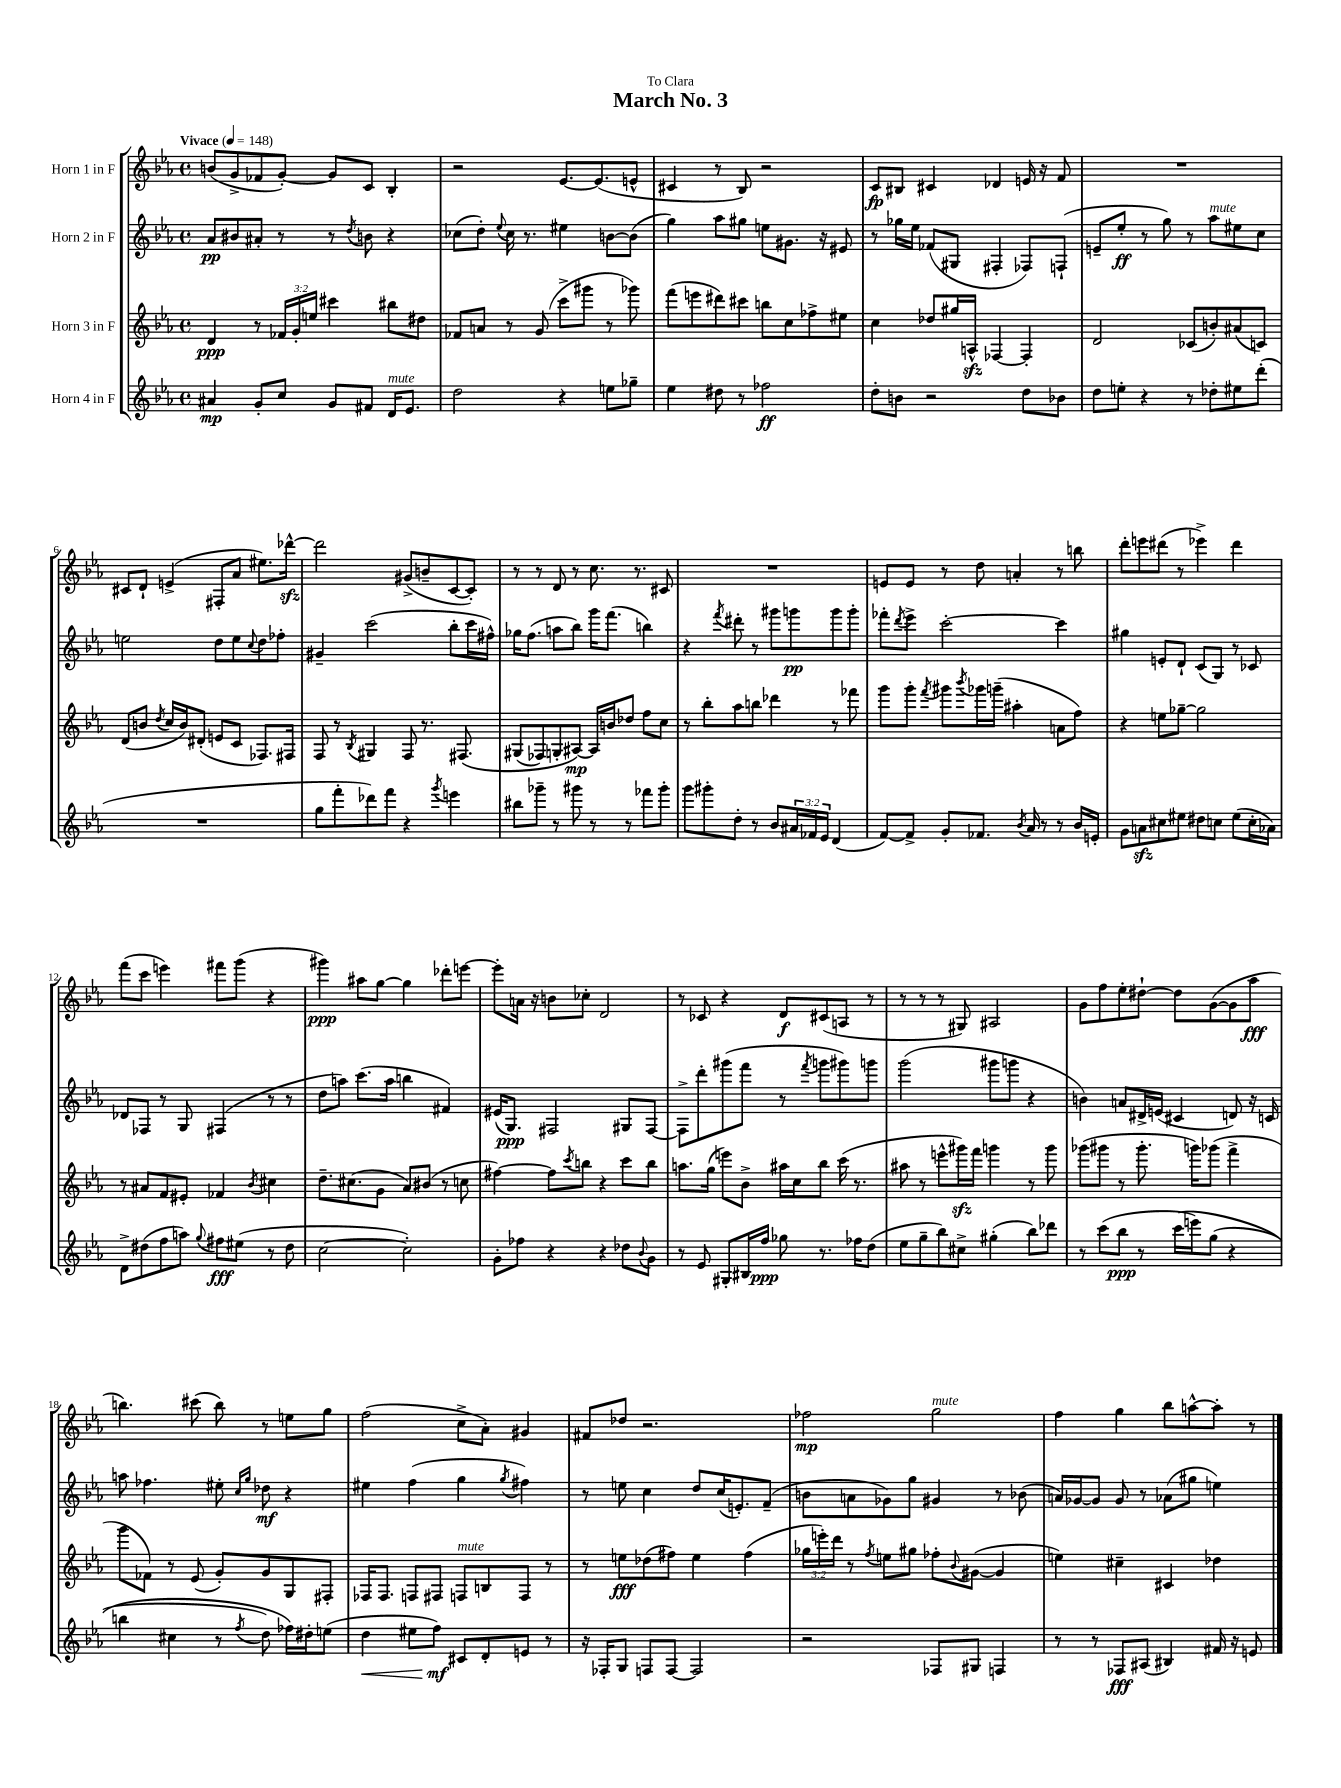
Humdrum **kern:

**kern	**dynam	**kern	**dynam	**kern	**dynam	**kern	**dynam
*part4	*part4	*part3	*part3	*part2	*part2	*part1	*part1
*staff4	*staff4	*staff3	*staff3	*staff2	*staff2	*staff1	*staff1
*I"Horn 4 in F	*	*I"Horn 3 in F	*	*I"Horn 2 in F	*	*I"Horn 1 in F	*
*clefG2	*	*clefG2	*	*clefG2	*	*clefG2	*
*k[b-e-a-]	*	*k[b-e-a-]	*	*k[b-e-a-]	*	*k[b-e-a-]	*
*M4/4	*	*M4/4	*	*M4/4	*	*M4/4	*
*met(c)	*	*met(c)	*	*met(c)	*	*met(c)	*
*MM148	*	*MM148	*	*MM148	*	*MM148	*
=1	=1	=1	=1	=1	=1	=1	=1
!	!	!	!	!	!	!LO:TX:a:B:t=Vivace	!
4a#X/	mp	4d/	ppp	8a-/L	pp	(8bn/L	.
.	.	.	.	8b#X/	.	8g^/	.
8g'/L	.	8r	.	8a#X'/J	.	8f-X/	.
8cc/J	.	24f-X/LL	.	8r	.	[8g'/J)	.
.	.	24g'/	.	.	.	.	.
.	.	24een/JJ	.	.	.	.	.
8g/L	.	4ccc#X\	.	8r	.	8g/L]	.
.	.	.	.	8qdd/	.	.	.
8f#X/J	.	.	.	8bn\	.	8c/J	.
!LO:TX:a:i:t=mute	!	!	!	!	!	!	!
16d/KL	.	8bb#X\L	.	4r	.	4B-'/	.
8.e-/J	.	.	.	.	.	.	.
.	.	8dd#X\J	.	.	.	.	.
=2	=2	=2	=2	=2	=2	=2	=2
2dd\	.	8f-X/L	.	(8cc-X\L	.	2r	.
.	.	8an/J	.	8dd'\J)	.	.	.
.	.	.	.	8qqee-/	.	.	.
.	.	8r	.	16cc-\	.	.	.
.	.	.	.	8.r	.	.	.
.	.	(8g/	.	.	.	.	.
4r	.	8ccc^\L	.	4ee#X\	.	[8.e-/L	.
.	.	8ggg#X\J	.	.	.	.	.
.	.	.	.	.	.	(8.e-/]	.
8een\L	.	8r	.	[8bn\L	.	.	.
8gg-X~\J	.	8ggg-X\)	.	(8b\J]	.	8en^^/J	.
=3	=3	=3	=3	=3	=3	=3	=3
4ee-\	.	(8fff\L	.	4gg\)	.	4c#X/	.
.	.	8eeen\	.	.	.	.	.
8dd#X\	.	8ddd#X\)	.	8aa-\L	.	8r	.
8r	.	8ccc#X\J	.	8gg#X\J	.	8B-/)	.
2ff-X\	ff	8bbn\L	.	8een\L	.	2r	.
.	.	8cc\	.	8.g#X\J	.	.	.
.	.	8ff-X^\	.	.	.	.	.
.	.	.	.	16r	.	.	.
.	.	8ee#X\J	.	8e#X/	.	.	.
=4	=4	=4	=4	=4	=4	=4	=4
8dd'\L	.	4cc\	.	8r	.	8c/L	fp
8bn\J	.	.	.	16gg-X\LL	.	8B#X/J	.
.	.	.	.	16ee-\JJ	.	.	.
2r	.	8dd-X/L	.	(8f-X/L	.	4c#X/	.
.	.	16gg#X/L	.	8G#X/J	.	.	.
.	.	16Anzz^^/JJ	.	.	.	.	.
.	.	[4F-X/	.	4F#X'/	.	4d-X/	.
8dd\L	.	4F-'/]	.	8F-X/L)	.	16en/	.
.	.	.	.	.	.	16r	.
8b-X\J	.	.	.	(8Fn`/J	.	8f/	.
=5	=5	=5	=5	=5	=5	=5	=5
8dd\L	.	2d/	.	8en~/L	.	1r	.
8een'\J	.	.	.	8ee-'/J	ff	.	.
4r	.	.	.	8r	.	.	.
.	.	.	.	8gg\)	.	.	.
8r	.	(8c-X/L	.	8r	.	.	.
!	!	!	!	!LO:TX:a:i:t=mute	!	!	!
8dd-X'\L	.	8bn'/)	.	8aa-\L	.	.	.
8ee#X\	.	(8a#X/	.	8ee#X\	.	.	.
(8ddd'\J	.	8cn/J)	.	8cc\J	.	.	.
!!LO:LB:g=z
=6	=6	=6	=6	=6	=6	=6	=6
1r	.	(8d/L	.	2een\	.	8c#X/L	.
.	.	8bn/J	.	.	.	8d`/J	.
.	.	8qdd/	.	.	.	.	.
.	.	16cc/LL	.	.	.	(4en^/	.
.	.	16b/J)	.	.	.	.	.
.	.	(8d#X'/J	.	.	.	.	.
.	.	8en/L	.	8dd\L	.	8F#X'/L	.
.	.	8c/J	.	8ee\	.	8a-/J	.
.	.	.	.	8qqcc/	.	.	.
.	.	8.F-X/L)	.	8dd\	.	8.ee#X\L)	.
.	.	.	.	8ff-X'\J	.	.	.
.	.	16F#X/Jk	.	.	.	[16ddd-Xzz^^\Jk	.
=7	=7	=7	=7	=7	=7	=7	=7
8gg\L	.	8F/	.	4g#X~/	.	2ddd-\]	.
8fff'\	.	8r	.	.	.	.	.
.	.	8qB-/	.	.	.	.	.
8ddd-X\)	.	4G#X/	.	(2ccc\	.	.	.
8fff\J	.	.	.	.	.	.	.
4r	.	8F/	.	.	.	(8g#X^/L	.
.	.	8.r	.	.	.	8bn~/	.
8qggg/	.	.	.	.	.	.	.
4eeen\	.	.	.	8bb-'\L	.	[8c/	.
.	.	(8.F#X/	.	.	.	.	.
.	.	.	.	16ccc\L	.	8c'/J])	.
.	.	.	.	16ff#X^^\JJ)	.	.	.
=8	=8	=8	=8	=8	=8	=8	=8
8bb#X\L	.	(8G#X/L	.	16gg-X\KL	.	8r	.
.	.	.	.	(8.ff\J	.	.	.
8ggg-X~\J	.	8F-X/)	.	.	.	8r	.
8r	.	8Gn'/	.	8aan\L	.	8d/	.
8ggg#X\	.	[8A#X/J)	mp	8bb-\J)	.	8r	.
8r	.	16A#/LL]	.	16ggg\KL	.	8.cc\	.
.	.	16bn/J	.	(8.fff\J	.	.	.
8r	.	8dd-X/J	.	.	.	.	.
.	.	.	.	.	.	8.r	.
8fff-X\L	.	8ff\L	.	4bbn\)	.	.	.
8ggg#'\J	.	8cc\J	.	.	.	8c#X/	.
=9	=9	=9	=9	=9	=9	=9	=9
8ggg\L	.	8r	.	4r	.	1r	.
8ggg#X'\	.	8bb-'\L	.	.	.	.	.
.	.	.	.	8qfff/	.	.	.
8dd'\J	.	8aa-\	.	8ddd#X'\	.	.	.
8r	.	8bbn\J	.	8r	.	.	.
8b-/L	.	4ddd-X\	.	8ggg#X\L	.	.	.
24a#X/L	.	.	.	8gggn\	pp	.	.
24f-X/	.	.	.	.	.	.	.
24e-/JJ	.	.	.	.	.	.	.
(4d/	.	8r	.	8ggg\	.	.	.
.	.	8fff-X\	.	8ggg'\J	.	.	.
=10	=10	=10	=10	=10	=10	=10	=10
[8f/L)	.	8ggg\L	.	8fff-X'\L	.	8en/L	.
.	.	.	.	8qddd/	.	.	.
8f^/J]	.	8ggg'\J	.	8eee-^\J	.	8e/J	.
.	.	8qfff/	.	.	.	.	.
8g'/L	.	8ggg#X\L	.	[2ccc'\	.	8r	.
.	.	8qbbb-/	.	.	.	.	.
8.f-X/J	.	16ggg-X\L	.	.	.	8dd\	.
.	.	(16gggn~\JJ	.	.	.	.	.
.	.	4aa#X'\	.	.	.	4an'/	.
8qb-/	.	.	.	.	.	.	.
16a-/	.	.	.	.	.	.	.
8r	.	.	.	.	.	.	.
8r	.	8an\L	.	4ccc\]	.	8r	.
16b-/LL	.	8ff\J)	.	.	.	8bbn\	.
16en'/JJ	.	.	.	.	.	.	.
=11	=11	=11	=11	=11	=11	=11	=11
8g\L	.	4r	.	4gg#X\	.	8ddd'\L	.
8anzz\	.	.	.	.	.	8eeen\	.
8cc#X\	.	8een\L	.	8en'/L	.	(8ddd#X\J	.
8ee#X\J	.	[8gg-X~\J	.	8d`/J	.	8r	.
8dd#X\L	.	2gg-\]	.	(8c/L	.	4eee-X^\)	.
8ccn\J	.	.	.	8G/J)	.	.	.
(8ee#\L	.	.	.	8r	.	4ddd#\	.
16cc'\L	.	.	.	8c-X/	.	.	.
16a-X\JJ)	.	.	.	.	.	.	.
!!LO:LB:g=z
=12	=12	=12	=12	=12	=12	=12	=12
8d^\L	.	8r	.	8d-X/L	.	(8fff\L	.
(8dd#X\	.	8a#X/L	.	8F-X/J	.	8ccc\J	.
8ff\	.	8f/	.	8r	.	4eeen\)	.
8aan\J)	.	8e#X'/J	.	8G/	.	.	.
8qqgg/	.	.	.	.	.	.	.
8ff#X\L	fff	4f-X/	.	(4F#X/	.	8fff#X\L	.
(8ee#X\J	.	.	.	.	.	(8ggg\J	.
.	.	8qb-/	.	.	.	.	.
8r	.	4cc#X\	.	8r	.	4r	.
8dd#\	.	.	.	8r	.	.	.
=13	=13	=13	=13	=13	=13	=13	=13
[2cc\	.	8.dd~\L	.	8dd\L	.	4ggg#X\)	ppp
.	.	.	.	8aan\J)	.	.	.
.	.	(8.cc#X\	.	.	.	.	.
.	.	.	.	(8.ccc\L	.	8aa#X\L	.
.	.	8g\J	.	.	.	[8gg\J	.
.	.	.	.	16aa\Jk	.	.	.
2cc'\])	.	8a-/L)	.	4bbn\	.	4gg\]	.
.	.	(8b#X/J	.	.	.	.	.
.	.	8r	.	4f#X/)	.	8ddd-X'\L	.
.	.	8ccn\	.	.	.	[8eeen\J	.
=14	=14	=14	=14	=14	=14	=14	=14
8g'\L	.	[4ff#X\)	.	(16e#X/KL	.	8eee'\L]	.
.	.	.	.	8.G/J)	ppp	.	.
8ff-X\J	.	.	.	.	.	16an\Jk	.
.	.	.	.	.	.	16r	.
4r	.	8ff#\L]	.	2F#X/	.	8bn\L	.
.	.	8qccc/	.	.	.	.	.
.	.	8bbn\J	.	.	.	8cc-X'\J	.
4r	.	4r	.	.	.	2d/	.
8dd-X\L	.	8ccc\L	.	8G#X/L	.	.	.
8qqb-/	.	.	.	.	.	.	.
8g\J	.	8bb\J	.	[8F#/J	.	.	.
=15	=15	=15	=15	=15	=15	=15	=15
8r	.	8.aan\L	.	8F#^\L]	.	8r	.
8e-/	.	.	.	8ddd'\	.	8c-X/	.
.	.	(16gg\Jk	.	.	.	.	.
8G#X'/L	.	8eeen\L)	.	(8ggg#X\	.	4r	.
16B#X/L	.	8b-^\J	.	8fff\J	.	.	.
16ff/JJ	ppp	.	.	.	.	.	.
8gg-X\	.	16aa#X\LL	.	8r	.	8d/L	f
.	.	16cc\J	.	.	.	.	.
.	.	.	.	8qfff/	.	.	.
8.r	.	8bb-\J	.	8gggn\L	.	(8c#X/	.
.	.	(16ccc\	.	8ggg#X\)	.	8An/J	.
16ff-X\KL	.	8.r	.	.	.	.	.
(8dd\J	.	.	.	8gggn\J	.	8r	.
=16	=16	=16	=16	=16	=16	=16	=16
8ee-\L	.	8aa#X\	.	(2ggg\	.	8r	.
8gg~\	.	8r	.	.	.	8r	.
8bb-\)	.	8eeen^^\L	.	.	.	8r	.
8cc#X^\J	.	16ggg#Xzz\L)	.	.	.	8G#X/)	.
.	.	16fff\JJ	.	.	.	.	.
(4gg#X'\	.	4gggn\	.	8ggg#X\L	.	2A#X/	.
.	.	.	.	8gggn\J	.	.	.
8bb-\L)	.	8r	.	4r	.	.	.
8ddd-X\J	.	8ggg\	.	.	.	.	.
=17	=17	=17	=17	=17	=17	=17	=17
8r	.	(8ggg-X\L	.	4bn\)	.	8g\L	.
(8ccc\L	.	8ggg#X\J	.	.	.	8ff\	.
8bb-\J	ppp	8r	.	8an/L	.	8ee-'\	.
8r	.	8.ggg#'\	.	16d#X^/L	.	[8dd#X`\J	.
.	.	.	.	(16en/JJ	.	.	.
(16ccc\LL	.	.	.	4c#X/	.	8dd#\L]	.
16eeen\J)	.	16gggn\KL)	.	.	.	.	.
(8gg\J	.	(8ggg-X\J	.	.	.	([8g\	.
4r	.	4fff^\	.	8dn/)	.	8g\]	.
.	.	.	.	16r	.	8aa-\J	fff
.	.	.	.	16cn/	.	.	.
!!LO:LB:g=z
=18	=18	=18	=18	=18	=18	=18	=18
4bbn\	.	8ggg\L	.	8aan\	.	4.bbn\)	.
.	.	8f-X\J)	.	4.ff-X\	.	.	.
4cc#X\	.	8r	.	.	.	.	.
.	.	(8e-/	.	.	.	(8ccc#X\	.
8r	.	8g'/L)	.	8ee#X'\	.	8bb\)	.
.	.	.	.	16qqcc/LL	.	.	.
8qff/	.	.	.	16qqgg/JJ	.	.	.
8dd\)	.	8g/	.	8dd-X\	mf	8r	.
16ff-X\LL)	.	8G/	.	4r	.	8een\L	.
16dd#X'\J	.	.	.	.	.	.	.
(8een\J	.	8F#X'/J	.	.	.	8gg\J	.
=19	=19	=19	=19	=19	=19	=19	=19
!	!LO:HP:b	!	!	!	!	!	!
4dd\	<	16F-X/KL	.	4ee#X\	.	(2ff\	.
.	.	8.F-/J	.	.	.	.	.
8ee#X\L	.	8Fn/L	.	(4ff\	.	.	.
8ff\J)	mf	8F#X/J	.	.	.	.	.
!	!	!LO:TX:a:i:t=mute	!	!	!	!	!
8c#X/L	[	8Fn/L	.	4gg\	.	8cc^\L	.
8d'/	.	8Bn/	.	.	.	8a-'\J)	.
.	.	.	.	8qgg/	.	.	.
8en/J	.	8F/J	.	4ff#X\)	.	4g#X/	.
8r	.	8r	.	.	.	.	.
=20	=20	=20	=20	=20	=20	=20	=20
16r	.	8r	.	8r	.	8f#X/L	.
16F-X'/KL	.	.	.	.	.	.	.
8G/J	.	8een\L	fff	8een\	.	8dd-X/J	.
8Fn/L	.	(8dd-X\	.	4cc\	.	2.r	.
[8F/J	.	8ff#X\J)	.	.	.	.	.
2F/]	.	4ee\	.	8dd/L	.	.	.
.	.	.	.	(16cc/K	.	.	.
.	.	.	.	8.en'/)	.	.	.
.	.	(4ff#\	.	.	.	.	.
.	.	.	.	(8f~/J	.	.	.
=21	=21	=21	=21	=21	=21	=21	=21
2r	.	24gg-X\LL	.	8bn\L	.	2ff-X\	mp
.	.	24eeen'\)	.	.	.	.	.
.	.	24ddd\JJ	.	.	.	.	.
.	.	8r	.	8an\	.	.	.
.	.	8qff/	.	.	.	.	.
.	.	8een\L	.	8g-X\)	.	.	.
.	.	8gg#X\J	.	8gg\J	.	.	.
!	!	!	!	!	!	!LO:TX:a:i:t=mute	!
8F-X/L	.	8ff-X'\L	.	4g#X/	.	2gg\	.
.	.	8qqb-/	.	.	.	.	.
8G#X/J	.	([8g#X\J	.	.	.	.	.
4Fn/	.	4g#/]	.	8r	.	.	.
.	.	.	.	(8b-X\	.	.	.
=22	=22	=22	=22	=22	=22	=22	=22
8r	.	4een\)	.	16an/LL)	.	4ff\	.
.	.	.	.	[16g-X/J	.	.	.
8r	.	.	.	8g-/J]	.	.	.
8F-X/L	fff	4cc#X~\	.	8g-/	.	4gg\	.
(8A#X/J	.	.	.	8r	.	.	.
4B#X/)	.	4c#X/	.	(8a-X\L	.	8bb-\L	.
.	.	.	.	8gg#X\J	.	[8aan^^\	.
16f#X/	.	4dd-X\	.	4een\)	.	8aa'\J]	.
16r	.	.	.	.	.	.	.
8en/	.	.	.	.	.	8r	.
==	==	==	==	==	==	==	==
*-	*-	*-	*-	*-	*-	*-	*-
